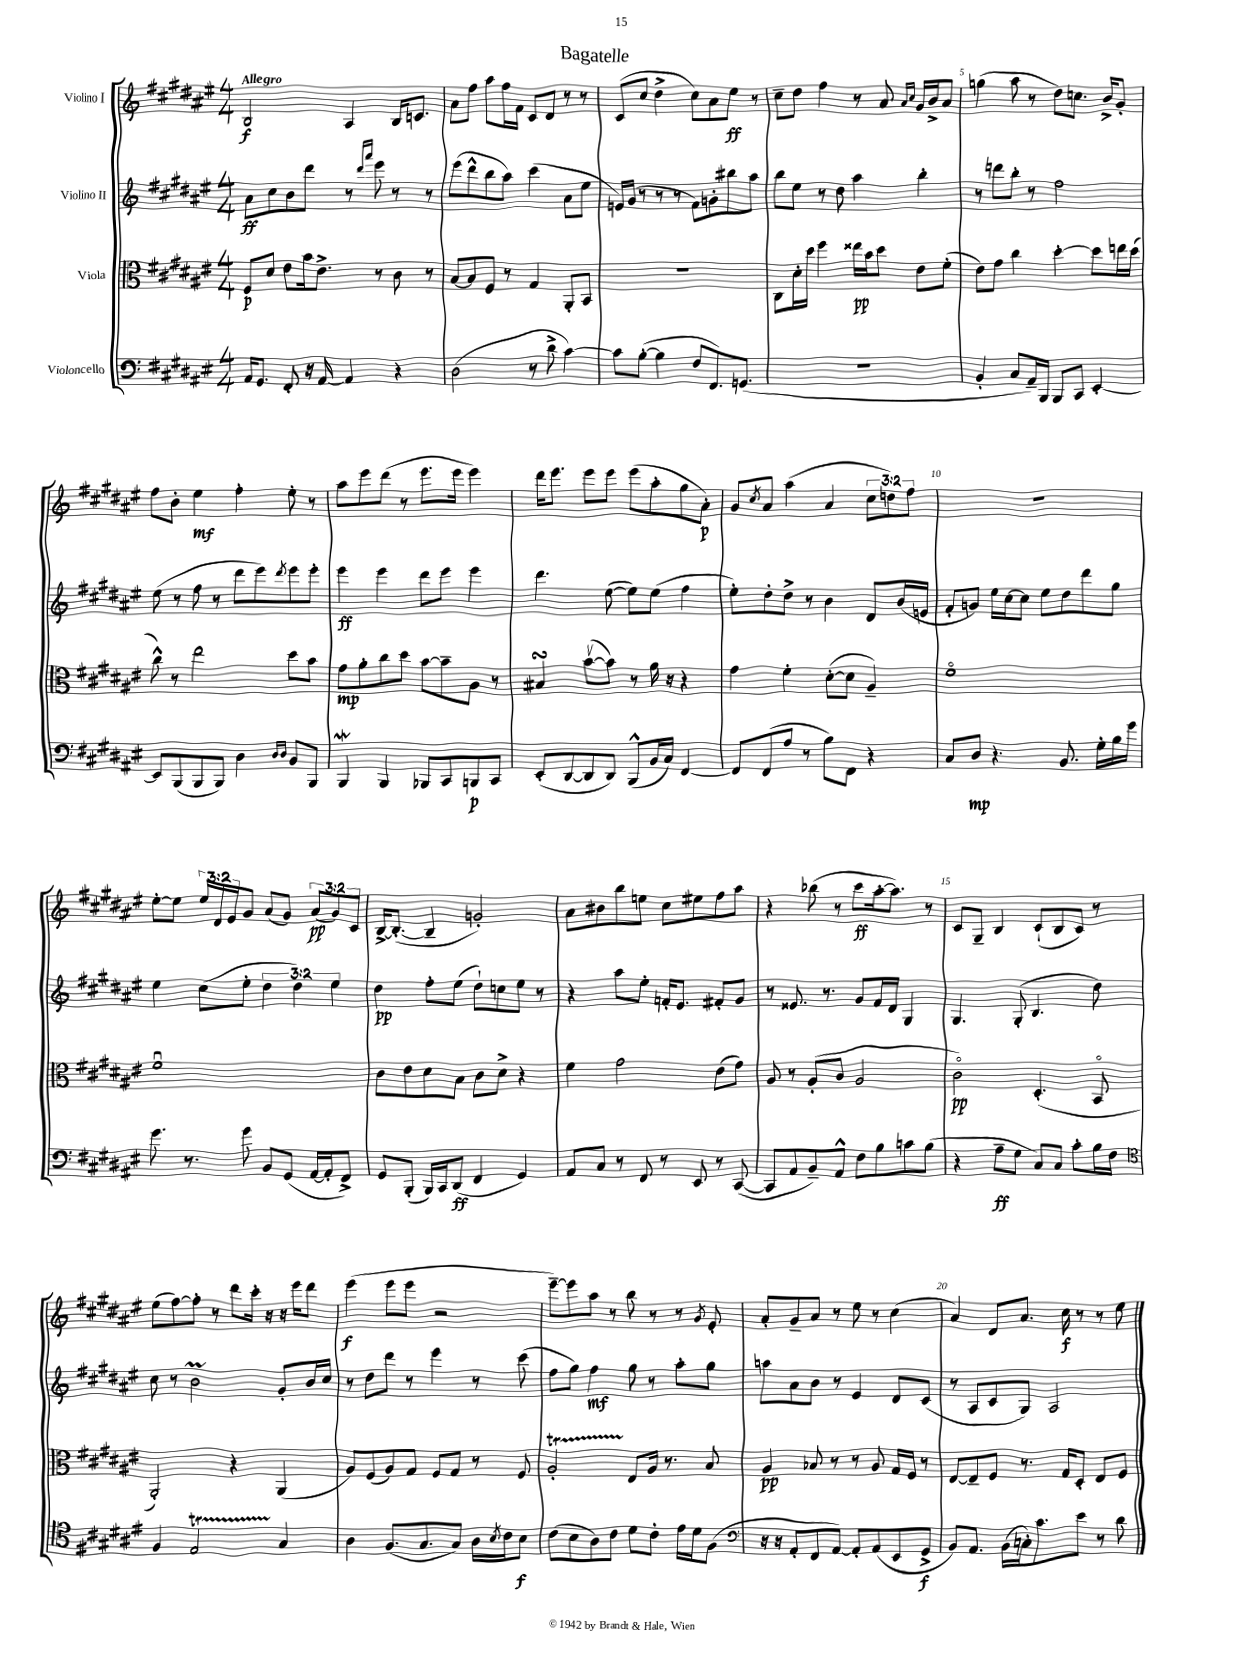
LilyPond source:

\header { title = "Bagatelle" }
<<
\new StaffGroup <<
\new Staff = "s0" \with { instrumentName = "Violino I" } {
    \clef treble \key fis \major \numericTimeSignature \time 4/4 \override Staff.TupletNumber.text = #tuplet-number::calc-fraction-text \tempo "Allegro"
    b2\f ais4 b16 c'8. |
    ais'8 fis''8 ais''8 fis''16 fis'16 cis'8 dis'8 r8 r8 |
    cis'8( cis''8 dis''4-> cis''8) ais'8 eis''8\ff r8 |
    cis''8-- dis''8 fis''4 r8 ais'8 \grace { ais'16 cis''16 } gis'16 b'16-> ais'8 |
    g''4( ais''8 r8 dis''8) c''8. b'16-> gis'8-. |
    fis''8 b'8-. eis''4\mf fis''4-. eis''8-. r8 |
    ais''8 eis'''8 dis'''8( r8 eis'''8. eis'''16 eis'''4) |
    dis'''16 eis'''8. eis'''8 eis'''8 eis'''8( ais''8-. gis''8 ais'8-.\p) |
    gis'8 \acciaccatura { cis''8 } ais'8 ais''4( ais'4 \tuplet 3/2 { cis''8 d''8) fis''8 } |
    R1 |
    eis''8~-. eis''8 \tuplet 3/2 { eis''16 dis'16 eis'16 } gis'8 ais'8( gis'8) \tuplet 3/2 { ais'8\pp( gis'8) cis'8 } |
    b16~-> b8.~-.( b4-- g'2-.) |
    ais'8 bis'8 b''8 e''8 cis''8 eis''8 fis''8 ais''8 |
    r4 bes''8( r8 cis'''8\ff ais''16~-. ais''8.) r8 |
    cis'8 gis8-- b4 cis'8-!( b8 cis'8) r8 |
    eis''8( fis''8~) fis''8-. r8 dis'''8 cis'''16-. r16 r16 eis'''16 dis'''8 |
    eis'''4\f( eis'''8 eis'''8 r2 |
    eis'''8~--) eis'''8 ais''8 r8 b''8 r8 r8 \acciaccatura { gis'8 } eis'8-. |
    ais'8-. gis'8-- ais'8 r8 eis''8 r8 cis''4( |
    ais'4) dis'8 ais'8. cis''16\f r8 r8 eis''8 \bar "|." |
}
\new Staff = "s1" \with { instrumentName = "Violino II" } {
    \clef treble \key fis \major \numericTimeSignature \time 4/4 \override Staff.TupletNumber.text = #tuplet-number::calc-fraction-text
    ais'8\ff cis''8 b'8 dis'''8 r8 \grace { dis'''16 ais'''16 } eis'''8 r8 r8 |
    eis'''8( dis'''8-^ b''8 ais''8) cis'''4( ais'8 eis''8 |
    e'16) gis'16( r8 r8 r8 fis'8) g'8-. bis''8 ais''8 |
    b''8 eis''8 r8 dis''8 ais''4 b''4-. |
    r8 d'''8 b''8-. r8 fis''2 |
    eis''8( r8 fis''8 r8 dis'''8 eis'''8) \acciaccatura { dis'''8 } eis'''8 eis'''8-. |
    eis'''4\ff eis'''4 dis'''8 eis'''8 eis'''4 |
    dis'''4. eis''8~( eis''8) eis''8( fis''4 |
    eis''8-.) dis''8-. dis''8-> r8 b'4 dis'8 b'16( e'16 |
    fis'8-. g'8) eis''16 cis''16~ cis''8 eis''8 dis''8 dis'''8 gis''8 |
    eis''4 cis''8( eis''8-. \tuplet 3/2 { dis''4 dis''4) eis''4 } |
    dis''4\pp fis''8-. eis''8( dis''8-!) c''8 eis''8 r8 |
    r4 ais''8 eis''8-. f'16-. eis'8. fis'8-. gis'8 |
    r8 eisis'8. r8. gis'8 fis'16 dis'16 gis4 |
    gis4. gis8-.( b4. dis''8) |
    cis''8 r8 b'2\prall gis'8-. b'16 cis''16 |
    r8 dis''8 dis'''8 r8 eis'''4 r8 cis'''8( |
    fis''8 gis''8) fis''4\mf gis''8 r8 ais''8-. gis''8 |
    a''8 ais'8 b'8 r8 eis'4 dis'8 cis'8( |
    r8 ais8 cis'8 gis8) ais2 \bar "|." |
}
\new Staff = "s2" \with { instrumentName = "Viola" } {
    \clef alto \key fis \major \numericTimeSignature \time 4/4
    fis8\p dis'8 eis'8 b'16 eis'8.-> r8 cis'8 r8 |
    b8~ b8 fis8 r8 gis4 ais,8-. b,8 |
    R1 |
    cis8 dis'16-. dis''16 fis''4 eisis''16\pp b'16 dis''8 eis'8 fis'8-.( |
    eis'8) gis'8 cis''4 dis''4~-. dis''8 e''16 dis''16( |
    cis''8-^) r8 eis''2 dis''8 b'8 |
    gis'8\mp ais'8-. cis''8 dis''8 b'8~ b'8-- ais8 r8 |
    bis4\turn b'8~\upbow( b'8) r8 ais'16 r16 r4 |
    gis'4 fis'4-. dis'8~-.( dis'8 ais4--) |
    fis'1\flageolet |
    fis'1\downbow |
    cis'8 eis'8 dis'8 b8 cis'8 dis'8-> r4 |
    fis'4 gis'2 eis'8( gis'8) |
    ais8 r8 ais8-.( cis'8 ais2 |
    cis'2\flageolet\pp) dis4.-.( b,8\flageolet |
    ais,2-.) r4 ais,4( |
    ais8) fis8( ais8) gis8 fis8 gis8 r8 fis8 |
    ais2-.\startTrillSpan eis8\stopTrillSpan ais16 r8. b8 |
    ais4\pp bes8 r8 r8 ais8 gis16 fis16 r8 |
    eis8~ eis8-- fis8 r8. gis16 dis8-. eis8 fis8 \bar "|." |
}
\new Staff = "s3" \with { instrumentName = "Violoncello" } {
    \clef bass \key fis \major \numericTimeSignature \time 4/4
    ais,16 gis,8. fis,8-. r16 ais,16~ ais,4 r4 |
    dis2( r8 dis'8-> cis'4~) |
    cis'8 b8~-.( b4 fis8 fis,8.) g,8.( |
    R1 |
    b,4-. cis8 ais,16--) b,,16 b,,8 cis,8 eis,4~-. |
    eis,8 b,,8( b,,8 b,,8) dis4 \grace { dis16 dis16 } b,8 b,,8 |
    b,,4\mordent b,,4 bes,,8 cis,8 b,,8\p cis,8 |
    eis,8-.( dis,8~ dis,8 dis,8) b,,8-^( b,16 cis16) fis,4~ |
    fis,8 fis,8( ais8 r8 b8) fis,8 r4 |
    cis8 dis8\mp r4. b,8. gis16-. b16 gis'16 |
    gis'8. r8. gis'8 b,8 gis,8( ais,16~ ais,16-. fis,8->) |
    gis,8 b,,8-.( b,,16) cis,16 dis,8\ff( fis,4 gis,4) |
    ais,8 cis8 r8 fis,8 r8 eis,8 r8 cis,8~( |
    cis,8 ais,8 b,8--) ais,8-^ fis8 b8 c'8 b8( |
    r4 ais8--\ff gis8 cis8) cis8 cis'8-. b16 fis16 |
    \clef tenor fis4 eis2\startTrillSpan gis4\stopTrillSpan |
    ais4 fis8.( gis8. gis8) ais16 \acciaccatura { b8 } cis'16 b8\f |
    cis'8( b8 ais8) cis'8 dis'8 cis'8-. eis'16 dis'16 fis8( |
    \clef bass r16 r16 ais,8-. fis,8 ais,8~) ais,8-. ais,8( eis,8 gis,8->\f |
    b,8) ais,8. b,16( c16-.) cis'8. eis'8 r8 dis'8 \bar "|." |
}
>>
>>
\layout { \context { \Score \override BarNumber.break-visibility = ##(#f #t #t) barNumberVisibility = #(every-nth-bar-number-visible 5) } }
